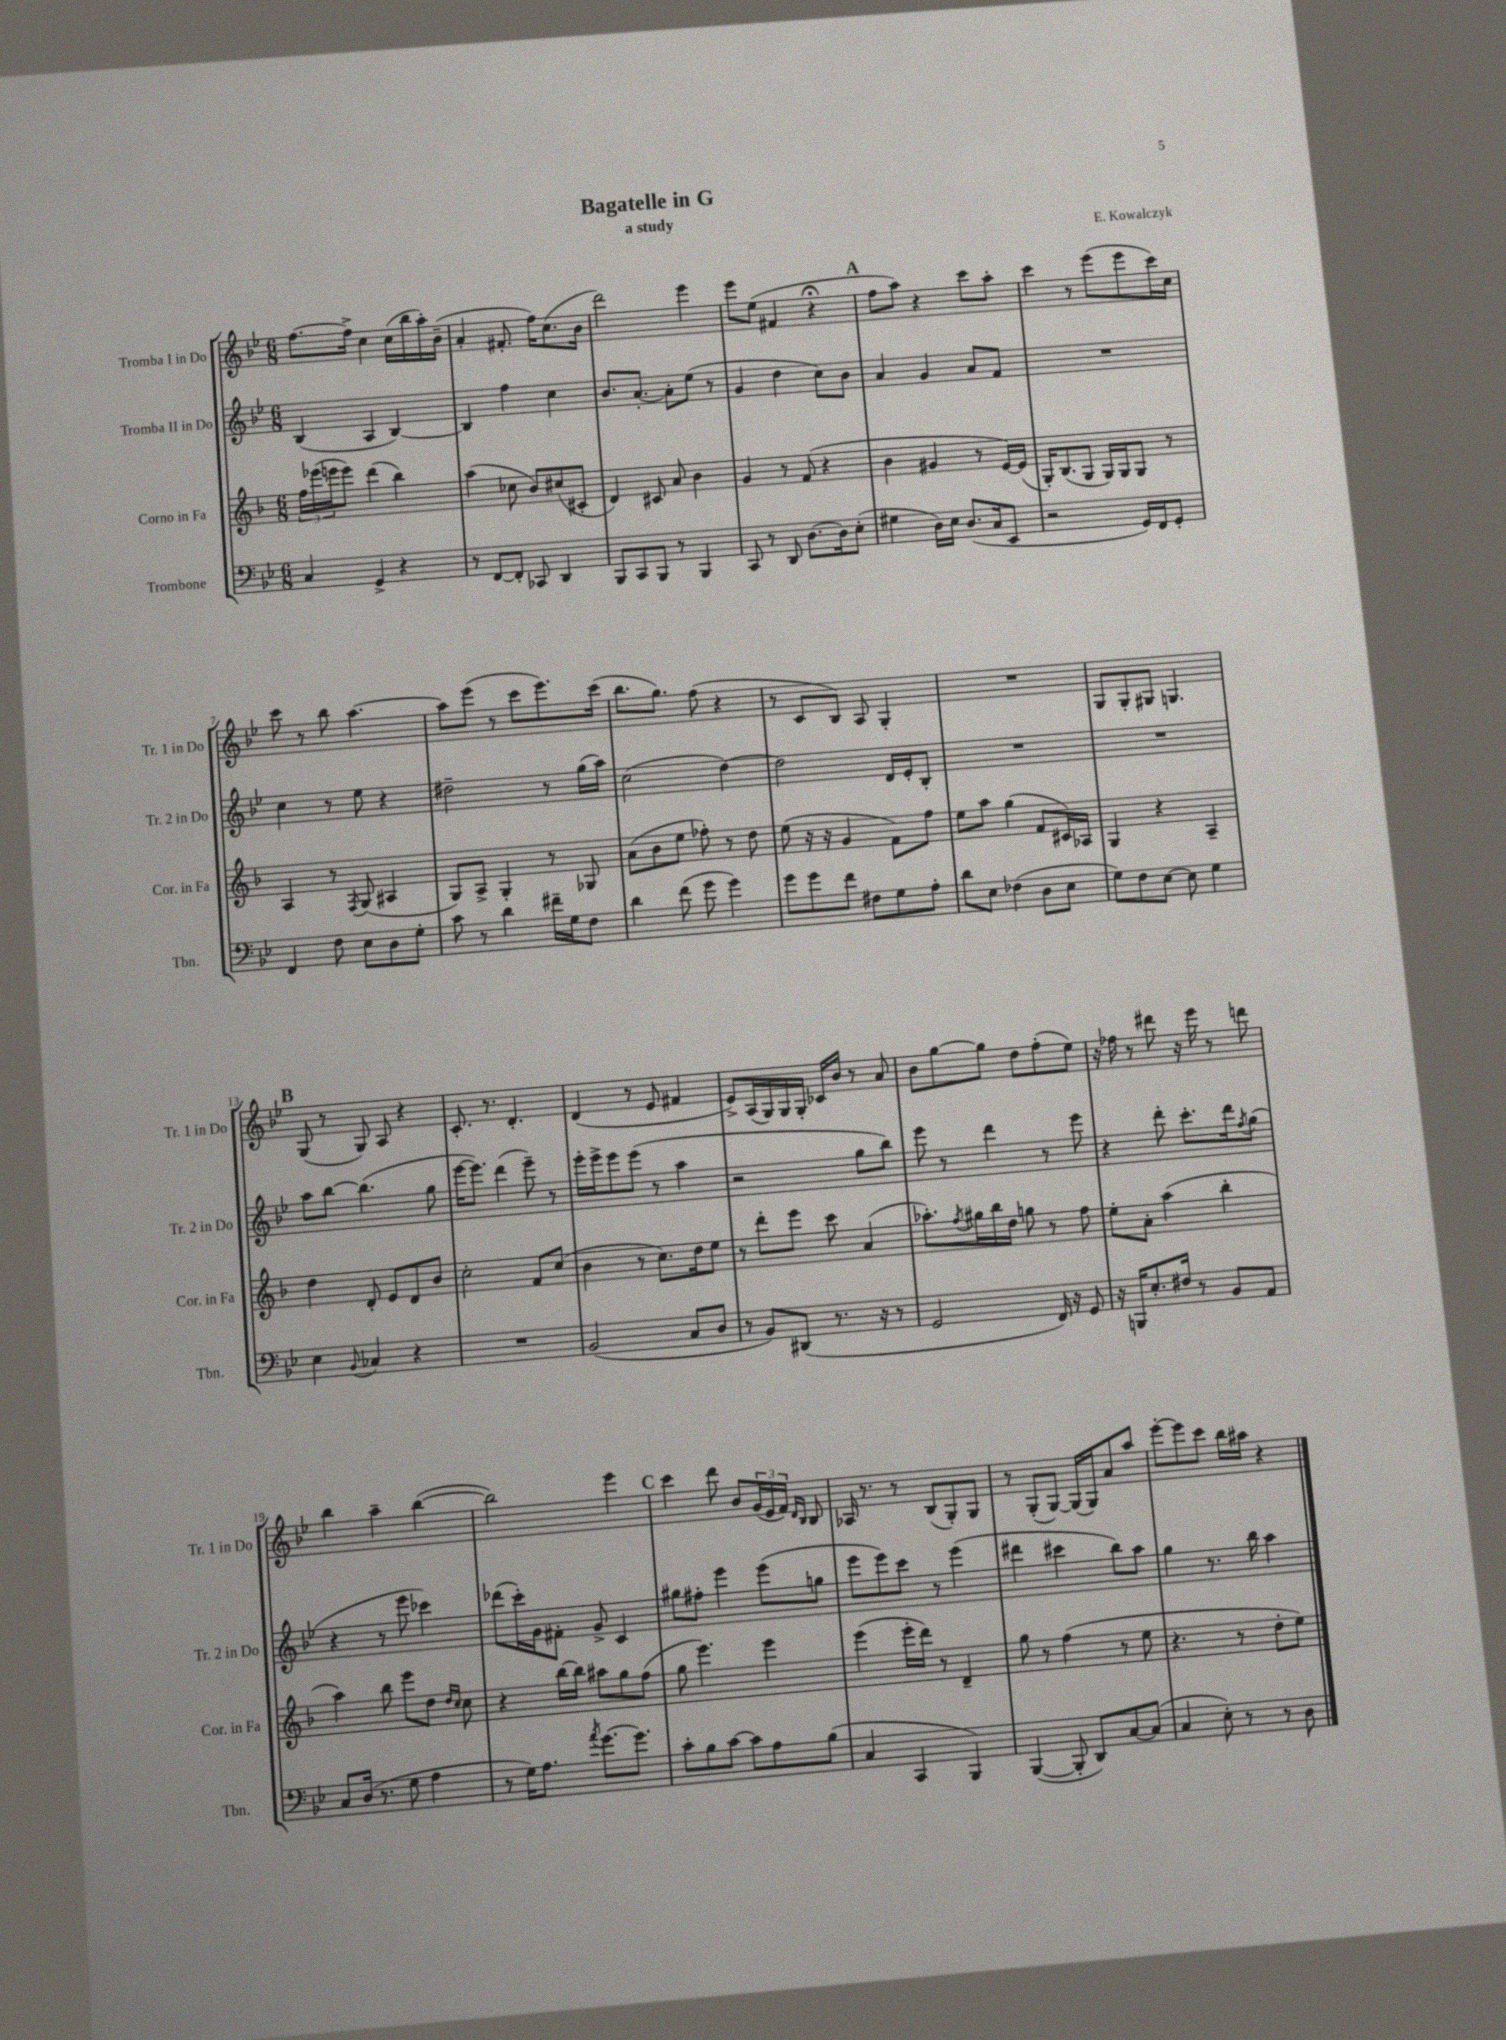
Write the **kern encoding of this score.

**kern	**kern	**kern	**kern
*part4	*part3	*part2	*part1
*staff4	*staff3	*staff2	*staff1
*I"Trombone	*I"Corno in Fa	*I"Tromba II in Do	*I"Tromba I in Do
*I'Tbn.	*I'Cor. in Fa	*I'Tr. 2 in Do	*I'Tr. 1 in Do
*clefF4	*clefG2	*clefG2	*clefG2
*k[b-e-]	*k[b-]	*k[b-e-]	*k[b-e-]
*M6/8	*M6/8	*M6/8	*M6/8
=1	=1	=1	=1
4C/	24ff\LL	(4B-/	[8.ff\L
.	(24eee-X\	.	.
.	24eeen\J	.	.
.	8eee\J)	.	.
.	.	.	16ff^\Jk]
4GG^/	(4ddd\	4A/	4cc\
4r	4bb-\)	[4B-/)	(16cc\LL
.	.	.	16bb-\
.	.	.	16aa'\)
.	.	.	(16b-~\JJ
=2	=2	=2	=2
8r	(4aa\	4B-/]	4a'/
[8FF/L	.	.	.
8FF'/J]	8cc-X\	4ff\	8.f#X'/
8CC-X/	8b-/L)	.	.
.	.	.	16ff\KL)
4DD/	(8cc#X/	4cc\	(8.cc\
.	8c#X'/J	.	.
.	.	.	16b-\Jk
=3	=3	=3	=3
8BBB-/L	4d/)	8.b-/L	2ddd\)
8CC/	.	.	.
.	.	[8.a'/J	.
8BBB-/J	8c#X/	.	.
8r	8a/	8a'\L]	.
4BBB-/	4b-\	(8ee-\J	4eee-\
.	.	8r	.
=4	=4	=4	=4
8CC/	4g/	4g/	8eee-\L
8r	.	.	(8ee-\J
8DD/	8r	4dd\	4f#X/
[8.D\L	(8f/	.	.
.	4r	8cc\L)	4r;<
16D\k]	.	.	.
(8E-'\J	.	8b-\J	.
!!LO:REH:place=s1:t=A
=5	=5	=5	=5
4G#X\	4b-\	4a/	8ff\L
.	.	.	8aa\J)
16D\LL)	4g#X/	4g/	4r
16E-\JJ	.	.	.
(8.D/L	.	.	.
.	8r	8a/L	8ccc\L
16C/k	.	.	.
8EE-/J	[16e/LL)	8f/J	8aa'\J
.	(16e/JJ]	.	.
=6	=6	=6	=6
2r	16G'/KL)	2.r	4ccc\
.	(8.B-/	.	.
.	8G/J	.	8r
.	16G/LL)	.	(8eee-\L
.	16G/J	.	.
16GG/LL)	8G/J	.	8eee-\
16FF/J	.	.	.
8GG'/J	8r	.	16ccc\L)
.	.	.	16cc\JJ
!!LO:LB:g=z
=7	=7	=7	=7
4FF/	4A/	4cc\	8ccc\
.	.	.	8r
8F\	8r	8r	8bb-\
.	8qF/	.	.
8E-\L	(8G/	8ee-\	[4.aa\
8D\	4A#X/	4r	.
8G'\J	.	.	.
=8	=8	=8	=8
8c\	8G/L)	2dd#X~\	8aa\L]
8r	8A^/J	.	(8eee-\J
4d\	4G'/	.	8r
.	.	.	8ccc\L
16f#X~\LL	8r	8r	8.eee-\)
16G\J	.	.	.
8F\J	8G-X/	(16gg\LL	.
.	.	16aa\JJ)	(16ccc\Jk
=9	=9	=9	=9
4d\	(8a\L	(2cc\	8.bb-\L
.	8b-\	.	.
.	.	.	8.gg\J)
(8f\	8ee\J	.	.
8g\	8ff-X'\)	.	(8ff\
4g\)	8r	[4dd\)	4r
.	8dd\	.	.
=10	=10	=10	=10
8g\L	(8ee\	2dd\]	8r
8g\	16r	.	8c/L
.	16r	.	.
8f\J	4g/	.	8B-/J)
8F#X\L	.	.	8A/
8G\	8f\L)	16d/LL	4G'/
.	.	16e-'/J	.
8A'\J	8ff\J	8B-'/J	.
=11	=11	=11	=11
8d\L	8ee\L	2.r	2.r
8E-\J	8aa\J	.	.
(4F-X\	(4gg\	.	.
8D\L	8f/L	.	.
8E-\J	16c#X/L)	.	.
.	16A-X/JJ	.	.
=12	=12	=12	=12
8G\L)	4G/	2.r	8G/L
8F\	.	.	8G'/
[8E-\J	4r	.	8G#X/J
8E-\]	.	.	4.Gn/
4G\	4A~/	.	.
!!LO:LB:g=z
!!LO:REH:place=s1:t=B
=13	=13	=13	=13
4E-\	4dd\	8aa\L	(8G/
.	.	[8bb-\J	8r
8qqBB-/	.	.	.
4C-X/	8d'/	(4.bb-\]	8G/)
.	8e/L	.	8A/
4r	8d/	.	4r
.	8b-/J	8gg\	.
=14	=14	=14	=14
2.r	2cc'\	[16eee-\KL	8.c'/
.	.	8.eee-\J])	.
.	.	.	8.r
.	.	(4ddd\	.
.	.	.	4.d'/
.	8f/L	8eee-~\)	.
.	(8cc/J	8r	.
=15	=15	=15	=15
(2BB-/	4b-\	16eee-'\LL	(4d/
.	.	16eee-^\J	.
.	.	8eee-\	.
.	8r	(8eee-\J	8r
.	8.cc\L)	8r	8e-/
8C/L	.	4aa\	4f#X/
.	16dd\k	.	.
8D/J	8ee\J	.	.
=16	=16	=16	=16
8r	8r	2r	8e-^/L)
8BB-/L)	8ddd'\L	.	(16A/L
.	.	.	16G/)
(8DD#X/J	8eee\J	.	16G/
.	.	.	16G'/JJ
8.r	8ccc\	.	16c-X/LL
.	.	.	16b-/JJ
.	(4a/	8gg\L	8r
16r	.	.	.
8r	.	8bb-\J)	8a/
=17	=17	=17	=17
2GG/	8.aa-X'\L)	8eee-\	8b-\L
.	.	8r	[8gg\
.	8qff/	.	.
.	16gg#X\L	.	.
.	16bb-\	4ddd\	8gg\J]
.	16dd\JJ	.	.
.	8ggn\	.	8dd\L
16FF/)	8r	8r	(8ff'\
16r	.	.	.
8GG/	8ff\	8eee-\	8ee-\J)
=18	=18	=18	=18
16r	8ee'\L	4r	16r
16BBBn/KL	.	.	16ff-X\
8.E-'/	8a'\J	.	8r
.	(4aa\	8ddd'\	8ddd#X\
16F#X/Jk	.	.	.
8r	.	8.ccc'\L	16r
.	.	.	16eee-\
8BB-/L	4bb-'\	.	8r
.	.	16ddd\k	.
.	.	8qff/	.
8AA/J	.	(8gg\J	8dddn\
!!LO:LB:g=z
=19	=19	=19	=19
8C/L	4aa\)	4r	4bb-\
(16D/Jk	.	.	.
8.r	.	.	.
.	8bb-\	8r	4aa~\
8G\	8eee\L	8eee-\	.
4A\	8dd\J	4ccc-X\)	([4bb-\
.	16qqdd/LL	.	.
.	16qqcc/JJ	.	.
.	8cc\	.	.
=20	=20	=20	=20
8r	4r	(8ddd-X\L	2bb-\])
16G\KL)	.	16ccc'\L)	.
8.A\J	.	16g\J	.
.	[16bb-\LL	8f#X'\J	.
.	16bb-\JJ]	.	.
8qa/	.	.	.
[8.g\L	8aa#X\L	8g^/	.
.	8gg\	4c/	4eee-\
8.g\J]	.	.	.
.	(8ff\J	.	.
!!LO:REH:place=s1:t=C
=21	=21	=21	=21
8c'\L	8gg\	8gg#X\L	4ccc\
8B-\	4.eee\)	8ff#X'\J	.
[8c\J	.	4eee-\	8ddd\
8c\L]	.	.	8b-/L
8A\	4eee\	(8eee-\L	(24g/L
.	.	.	24e-/
.	.	.	24f/JJ)
.	.	.	16qqd/LL
.	.	.	16qqB-/JJ
(8B-\J	.	8ggn\J	8B-/
=22	=22	=22	=22
4C/	(4eee\	8eee-\L	16A-X/
.	.	.	8.r
.	.	8eee-\)	.
4CC/	16eee'\LL	8ccc\J	8r
.	16ddd\JJ)	.	.
.	8r	8r	(8B-/L
4BBB-/)	4d~/	(4eee-\	8G'/)
.	.	.	8G/J
=23	=23	=23	=23
([4BBB-/	8gg\	4ddd#X\	8r
.	8r	.	(8G'/L
8BBB-'/]	(4ff\	4ccc#X\	[8G/J)
8DD/L)	.	.	(16G/LL]
.	.	.	16G/J)
[8C/	8r	8bb-\L)	8a/
(8C/J]	8ee\	8aa\J	8aa/J
=24	=24	=24	=24
4C/	4.r	4gg\	[8eee-'\L
.	.	.	8eee-\]
8E-'\)	.	8.r	8ccc\J
8r	8r	.	16bb-\LL
.	.	16bb-\	16aa#X\JJ
8r	8dd'\L	4aa\	4r
8D\	8ee\J)	.	.
==	==	==	==
*-	*-	*-	*-
